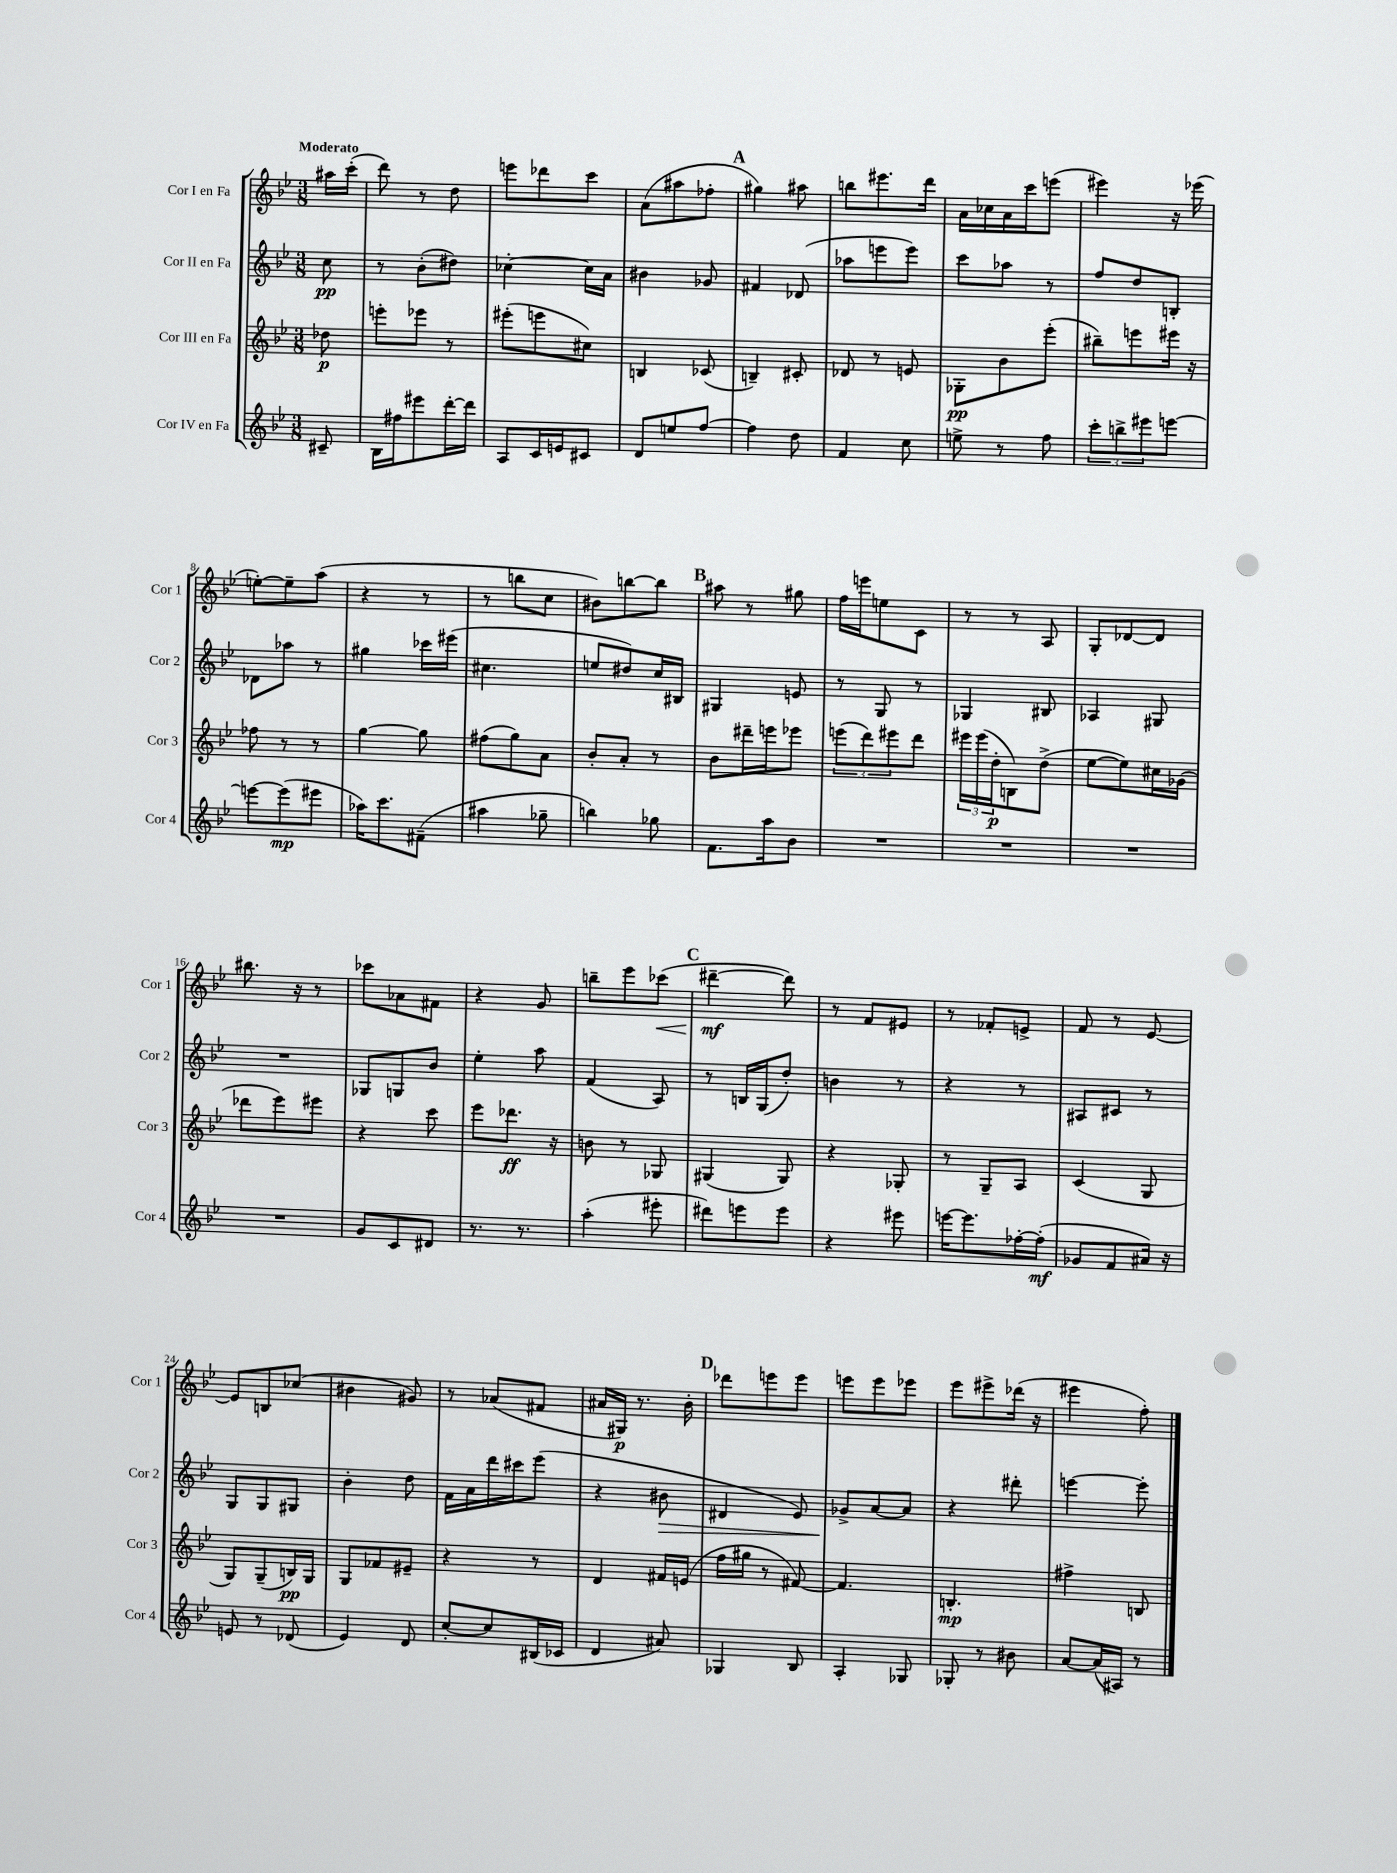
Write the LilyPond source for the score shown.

<<
\new StaffGroup <<
\new Staff = "s0" \with { instrumentName = "Cor I en Fa" shortInstrumentName = "Cor 1" } {
    \clef treble \key bes \major \numericTimeSignature \time 3/8 \partial 8 \tempo "Moderato"
    ais''16 c'''16-.( |
    d'''8) r8 d''8 |
    e'''8 des'''8 c'''8 |
    a'8( ais''8 fes''8-. |
    \mark \markup { \bold "A" } gis''4) ais''8 |
    b''8 eis'''8. d'''16 |
    a'16 ces''16 a'16 c'''16 e'''8( |
    eis'''4) r16 ees'''16( |
    e''8~-.) e''8-- a''8( |
    r4 r8 |
    r8 b''8 c''8 |
    bis'8) b''8~ b''8 |
    \mark \markup { \bold "B" } ais''8 r8 gis''8 |
    f''16 e'''16 e''8 c'8 |
    r8 r8 a8 |
    g8-. des'8~ des'8 |
    bis''8. r16 r8 |
    ces'''8 aes'8 fis'8 |
    r4 g'8 |
    b''8-- ees'''8 ces'''8\<( |
    \mark \markup { \bold "C" } dis'''4~--\mf\! dis'''8) |
    r8 f'8 eis'8 |
    r8 fes'8-. e'8-> |
    f'8 r8 ees'8~ |
    ees'8 b8 ces''8( |
    bis'4 gis'8) |
    r8 aes'8( fis'8 |
    ais'16 gis16\p) r8. bes'16-. |
    \mark \markup { \bold "D" } des'''8 e'''8 e'''8 |
    e'''8 e'''8 ees'''8 |
    ees'''8 eis'''8-> des'''16( r16 |
    eis'''4 f''8-.) \bar "|." |
}
\new Staff = "s1" \with { instrumentName = "Cor II en Fa" shortInstrumentName = "Cor 2" } {
    \clef treble \key bes \major \numericTimeSignature \time 3/8 \partial 8
    c''8\pp |
    r8 bes'8-.( dis''8) |
    ces''4~-. ces''16 a'16 |
    bis'4 ges'8 |
    \mark \markup { \bold "A" } fis'4 des'8( |
    aes''8 e'''8 e'''8) |
    c'''8 aes''8 r8 |
    f''8 d''8 b8-. |
    des'8 aes''8 r8 |
    gis''4 ces'''16 eis'''16( |
    cis''4. |
    e''8 dis''8) c''16 bis16 |
    \mark \markup { \bold "B" } gis4 e'8 |
    r8 g8 r8 |
    ges4 bis8 |
    aes4 gis8 |
    R4. |
    ges8 g8 bes'8 |
    ees''4-. a''8 |
    f'4( a8) |
    \mark \markup { \bold "C" } r8 b16 g16( d''8-.) |
    b'4 r8 |
    r4 r8 |
    ais8 cis'8 r8 |
    g8 g8 gis8 |
    bes'4-. d''8 |
    f'16 a'16 d'''16 cis'''16 ees'''8( |
    r4 bis'8\> |
    \mark \markup { \bold "D" } dis'4 ees'8) |
    ges'8->\! a'8~ a'8 |
    r4 dis'''8-. |
    e'''4~ e'''8-. \bar "|." |
}
\new Staff = "s2" \with { instrumentName = "Cor III en Fa" shortInstrumentName = "Cor 3" } {
    \clef treble \key bes \major \numericTimeSignature \time 3/8 \partial 8
    des''8\p |
    e'''8-. ees'''8 r8 |
    eis'''8-.( e'''8 cis''8) |
    b4 ces'8( |
    \mark \markup { \bold "A" } b4--) cis'8-. |
    des'8 r8 e'8 |
    ges8-.\pp bes'8 ees'''8-.( |
    bis''8--) e'''8 eis'''16 r16 |
    fes''8 r8 r8 |
    g''4~ g''8 |
    fis''8( g''8) a'8 |
    bes'8-. a'8-. r8 |
    \mark \markup { \bold "B" } bes'8 dis'''16-- e'''16 ees'''8 |
    \tuplet 3/2 { e'''8( d'''8) eis'''8 } d'''8 |
    \tuplet 3/2 { eis'''16 eis'''16( d''16-.\p } b8) d''8->( |
    ees''8~ ees''8) cis''16 ges'16( |
    des'''8 ees'''8) eis'''8 |
    r4 c'''8 |
    ees'''8 des'''8.\ff r16 |
    b'8 r8 ges8 |
    \mark \markup { \bold "C" } gis4( gis8) |
    r4 ges8-. |
    r8 g8-- a8 |
    c'4( g8 |
    g8) g8--( b16\pp) g16 |
    g8 fes'8 eis'8-- |
    r4 r8 |
    d'4 fis'16 e'16( |
    \mark \markup { \bold "D" } f''16 gis''16 r8 fis'8~) |
    fis'4. |
    b4.-.\mp |
    fis''4-> b8 \bar "|." |
}
\new Staff = "s3" \with { instrumentName = "Cor IV en Fa" shortInstrumentName = "Cor 4" } {
    \clef treble \key bes \major \numericTimeSignature \time 3/8 \partial 8
    cis'8-- |
    bes16 fis''16 eis'''8 d'''16~-. d'''16 |
    a8 c'16 e'16 cis'8 |
    d'8 e''8 f''8~ |
    \mark \markup { \bold "A" } f''4 d''8 |
    f'4 c''8 |
    e''8-> r8 f''8 |
    \tuplet 3/2 { c'''8-. b''8-> eis'''8 } e'''8~ |
    e'''8~ e'''8\mp( eis'''8 |
    aes''16) c'''8. fis'8--( |
    ais''4 ges''8-- |
    b''4) ges''8 |
    \mark \markup { \bold "B" } f'8. a''16 bes'8 |
    R4. |
    R4. |
    R4. |
    R4. |
    g'8 c'8 dis'8 |
    r8. r8. |
    a''4-.( eis'''8-. |
    \mark \markup { \bold "C" } dis'''8) e'''8 e'''8 |
    r4 eis'''8 |
    e'''16~ e'''8. fes''16~-. fes''16-.\mf( |
    ges'8 f'8 ais'16) r16 |
    e'8 r8 des'8( |
    ees'4) d'8 |
    c''8~-. c''8 bis16( ces'16 |
    d'4 ais'8) |
    \mark \markup { \bold "D" } ges4 bes8 |
    a4-. ges8 |
    ges8-. r8 bis'8 |
    a'8~ a'16( ais16) r8 \bar "|." |
}
>>
>>
